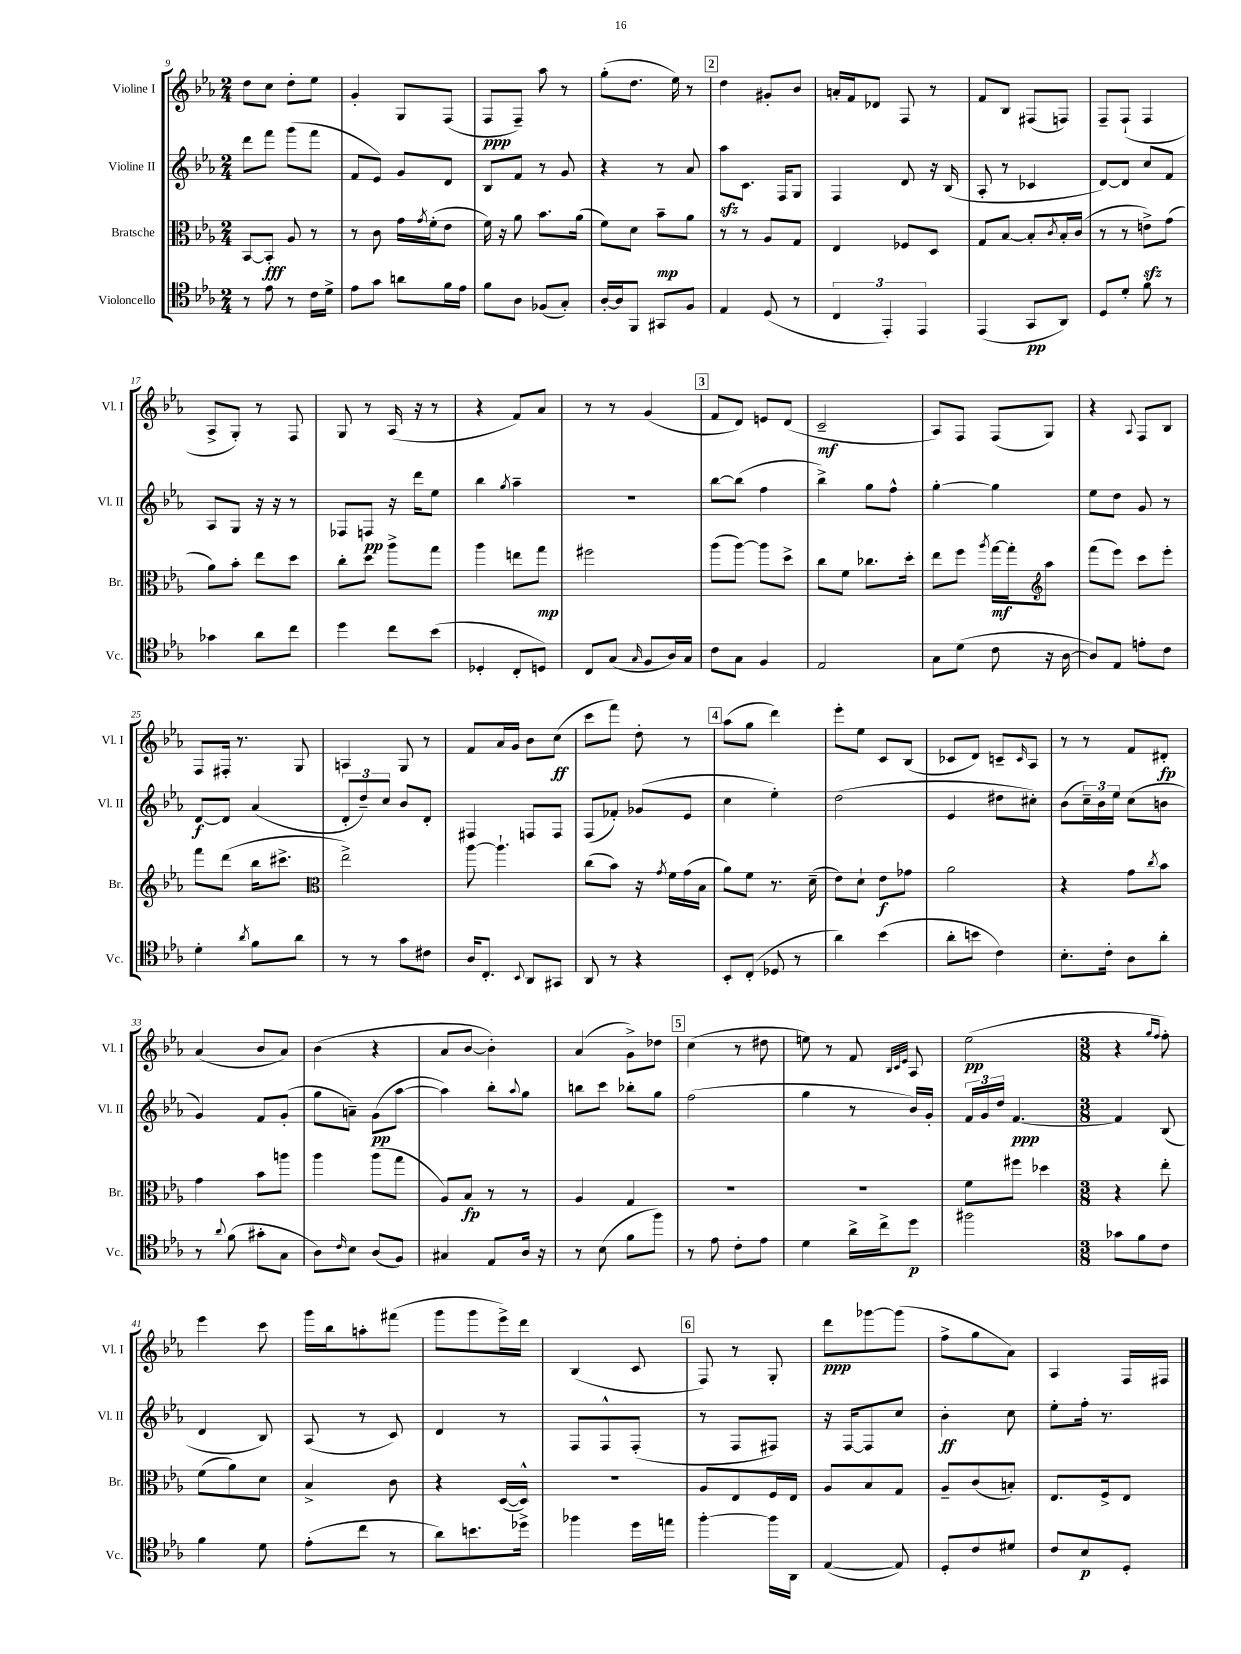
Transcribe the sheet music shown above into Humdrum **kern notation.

**kern	**kern	**kern	**kern
*staff4	*staff3	*staff2	*staff1
*clefC4	*clefC3	*clefG2	*clefG2
*k[b-e-a-]	*k[b-e-a-]	*k[b-e-a-]	*k[b-e-a-]
*M2/4	*M2/4	*M2/4	*M2/4
8r	[8BB-/L	8ddd\L	8dd\L
8e-\	8BB-'/]J	8fff\J	8cc\J
8r	8A-/	(8ggg\L	8dd'\L
16c\LL	8r	8fff\J	8ee-\J
16d^\JJ	.	.	.
=	=	=	=
8e-\L	8r	8f/L	4g'/
8g\J	8c\	8e-/J)	.
8a\L	16g\LL	8g/L	8G/L
.	8qg/	.	.
.	(16f'\J	.	.
16f\L	8e-\J	8d/J	(8F/J
16e-\JJ	.	.	.
=	=	=	=
8f\L	16f\)	8B-/L	8F/L
.	16r	.	.
8A-\J	8a-\	8f/J	8F~/J)
(8F-/L	8.b-\L	8r	8aa-\
8G'/J)	.	8g/	8r
.	(16a-\Jk	.	.
=	=	=	=
[16A-'/LL	8f\L)	4r	(8gg'\L
16A-/]J	.	.	.
8FF/J	8d\J	.	8.dd\J
8GG#/L	8b-~\L	8r	.
.	.	.	16ee-\)
8F/J	8a-\J	8a-/	8r
=	=	=	=
4E-/	8r	8aa-\L	4dd\
.	8r	8.c\J	.
(8D/	8A-/L	.	8g#'/L
.	.	16F/LK	.
8r	8G/J	8G/J	8b-/J
=	=	=	=
6C/	4E-/	4F/	16a'/LL
.	.	.	16f/J
.	.	.	8d-/J
6EE-'/)	.	.	.
.	8F-/L	8d/	8F/
6EE-/	.	.	.
.	8D/J	16r	8r
.	.	(16B-/	.
=	=	=	=
(4EE-/	8G/L	8A-'/	8f/L
.	[8B-/J	8r	8B-/J
8GG/L	8B-'/]L	4c-/	(8F#/L
.	8qc/	.	.
8AA-/J)	16B-'/L	.	8F/J)
.	(16c/JJ	.	.
=	=	=	=
8D/L	8r	[8d/L)	8F~/L
8d'/J	8r	8d/]J	(8F`/J
8f\	8e^\L)	8cc/L	4F/
8r	(8g\J	8f/J	.
=	=	=	=
4g-\	8a-\L)	8A-/L	8A-^/L
.	8b-'\J	8G/J	8G'/J)
8a-\L	8ee-\L	16r	8r
.	.	16r	.
8cc\J	8dd\J	8r	8F/
=	=	=	=
4dd\	8cc'\L	8F-/L	8G/
.	8dd\J	8F/J	8r
8cc\L	8aa-^\L	16r	(16A-/
.	.	16ddd\LK	16r
(8b-\J	8gg\J	8ee-\J	8r
=	=	=	=
4D-'/	4aa-\	4bb-\	4r
.	.	8qgg/	.
8C'/L	8ee\L	4aa-~\	8f/L)
8D/J)	8gg\J	.	8a-/J
=	=	=	=
8C/L	2ff#\	2r	8r
(8G/J	.	.	8r
16qqG/	.	.	.
8F/L	.	.	(4g/
16A-/L)	.	.	.
16G/JJ	.	.	.
=	=	=	=
8c\L	(8aa-\L	[8bb-\L	8f/L
8G\J	[8aa-\J)	(8bb-\]J	8d/J)
4F/	8aa-\]L	4ff\	8e/L
.	8dd^\J	.	(8d/J
=	=	=	=
2E-/	8cc\L	4bb-^\)	2c~/
.	8f\J	.	.
.	8.cc-\L	8gg\L	.
.	.	8ff^^\J	.
.	16dd'\Jk	.	.
=	=	=	=
8G\L	8ee-\L	[4gg'\	8A-/L)
(8d\J	8ff\J	.	8F/J
.	8qaa-/	.	.
8c\	[16gg\LL	4gg\]	(8F/L
.	16gg'\]J	.	.
16r	8aa-\J	.	8G/J)
[16A-\	.	.	.
=	=	=	=
*	*clefG2	*	*
8A-/]L)	(8fff\L	8ee-\L	4r
8E-/J	8eee-\J)	8dd\J	.
.	.	.	8qqA-/
8e'\L	8ccc\L	8g/	8F/L
8c\J	8eee-'\J	8r	8B-/J
=	=	=	=
4d'\	8fff\L	[8d/L	8F/L
.	(8ddd\J	8d/]J	16F#'/Jk
.	.	.	8.r
8qa-/	.	.	.
8f\L	16bb-\LK	(4a-/	.
.	8.ccc#^\J	.	.
8a-\J	.	.	8G/
=	=	=	=
*	*clefC3	*	*
8r	2ee-^\)	12d'/L	4A/
.	.	12dd~/)	.
8r	.	.	.
.	.	12cc/J	.
8g\L	.	8b-/L	8G/
8c#\J	.	8d'/J	8r
=	=	=	=
16A-/LK	[8aa-\	4F#/	8f/L
8.C'/J	.	.	.
.	4.aa-`\]	.	16a-/L
.	.	.	16g/JJ
8qqBB-/	.	.	.
8AA-/L	.	8F/L	8b-\L
8GG#/J	.	8F/J	(8cc\J
=	=	=	=
8AA-/	(8cc\L	(8F/L	8ccc\L
8r	8b-\J)	8f-'/J)	8fff\J)
4r	16r	(8g-/L	8dd'\
.	8qg/	.	.
.	16f\LL	.	.
.	(16g\	8e-/J	8r
.	16B-\JJ	.	.
=	=	=	=
8BB-'/L	8a-\L)	4cc\	(8aa-\L
(8C'/J	8f\J	.	8gg\J
8D-/	8.r	4ee-'\)	4ddd\)
8r	.	.	.
.	(16d~\	.	.
=	=	=	=
4a-\)	8e-\L)	(2dd\	8eee-'\L
.	8d`\J	.	8ee-\J
(4b-\	8e-\L	.	8c/L
.	8g-\J	.	(8B-/J
=	=	=	=
8a-'\L	2a-\	4e-/	8c-/L
8b\J	.	.	8d/J)
4c\)	.	8dd#\L	8c~/L
.	.	.	16qqc/
.	.	8cc#'\J)	8A-/J
=	=	=	=
8.B-'\L	4r	(8b-\L	8r
.	.	24cc~\L)	8r
.	.	24b-\	.
16c'\Jk	.	.	.
.	.	24ee-\JJ	.
8A-\L	8g\L	(8cc\L	8f/L
.	8qcc/	.	.
8a-'\J	8b-\J	8b\J	8d#'/J
=	=	=	=
8r	4g\	4g/)	(4a-/
8qqa-/	.	.	.
(8f\	.	.	.
8g#'\L	8b-\L	8f/L	8b-/L
8G\J	8aa\J	(8g'/J	8a-/J)
=	=	=	=
8A-\L)	4aa-\	8gg\L	(4b-\
16qqc/	.	.	.
8B-\J	.	8a~\J)	.
(8A-/L	(8aa-\L	(8g\L	4r
8F/J)	8gg\J	[8aa-\J	.
=	=	=	=
4G#/	8A-/L)	4aa-\])	8a-/L
.	8B-/J	.	[8b-/J
8E-/L	8r	8bb-'\L	4b-'\])
.	.	8qqaa-/	.
16A-/Jk	8r	8gg\J	.
16r	.	.	.
=	=	=	=
8r	4A-/	8bb\L	(4a-/
(8B-\	.	8ccc\J	.
8f\L	4G/	8bb-'\L	8g^\L)
8ff\J)	.	8gg\J	8dd-\J
=	=	=	=
8r	2r	(2ff\	(4cc\
8e-\	.	.	.
8c'\L	.	.	8r
8e-\J	.	.	8dd#\
=	=	=	=
4d\	2r	4gg\	8ee\)
.	.	.	8r
16a-^\LL	.	8r	8f/
16cc^\J	.	.	.
.	.	.	32qqB-/LLL
.	.	.	32qqc/
.	.	.	32qqe-/JJJ
8dd\J	.	16b-/LL)	8A-/
.	.	16g'/JJ	.
=	=	=	=
2ff#\	8f\L	24f/LL	(2ee-\
.	.	24g/	.
.	.	24dd/JJ	.
.	8ff#\J	[4.f/	.
.	4dd-\	.	.
=	=	=	=
*M3/8	*M3/8	*M3/8	*M3/8
8g-\L	4r	4f/]	4r
8f\	.	.	.
.	.	.	16qqgg/LL
.	.	.	16qqff/JJ
8c\J	8ee-'\	(8B-/	8ff'\)
=	=	=	=
4f\	(8f\L	4d/	4eee-\
.	8a-\)	.	.
8d\	8d\J	8B-/)	8ccc\
=	=	=	=
(8e-'\L	4B-^/	(8A-/	16ggg\LL
.	.	.	16bb-\J
8cc\J	.	8r	8aa'\
8r	8c\	8c/)	(8fff#\J
=	=	=	=
8a-\L)	4r	4d/	8ggg\L
8.b\	.	.	8ggg\
.	([16D/LL	8r	16eee-^\L)
16dd-^\Jk	16D^^/]JJ)	.	16ddd\JJ
=	=	=	=
4ff-\	4.r	8F/L	(4B-/
.	.	8F^^/	.
16dd\LL	.	(8F'/J	8c/
16ee\JJ	.	.	.
=	=	=	=
[4ff'\	8A-/L	8r	8F/)
.	8E-/	8F/L	8r
16ff\]LL	16F/L	8F#/J)	8G'/
16AA-\JJ	16E-/JJ	.	.
=	=	=	=
([4E-/	8A-/L	16r	8ddd\L
.	.	[16F/LK	.
.	8B-/	8F/]	[8ggg-\
8E-/])	8G/J	8cc/J	(8ggg-\]J
=	=	=	=
8D'/L	8A-~/L	4b-'\	8ff^\L
8c/	(8c/	.	8gg\
8d#/J	8B'/J)	8cc\	8a-\J)
=	=	=	=
8c/L	8.E-/L	8ee-'\L	4A-/
8B-/	.	16ff'\Jk	.
.	16F^/k	8.r	.
8D'/J	8E-/J	.	16F/LL
.	.	.	16F#/JJ
==	==	==	==
*-	*-	*-	*-
